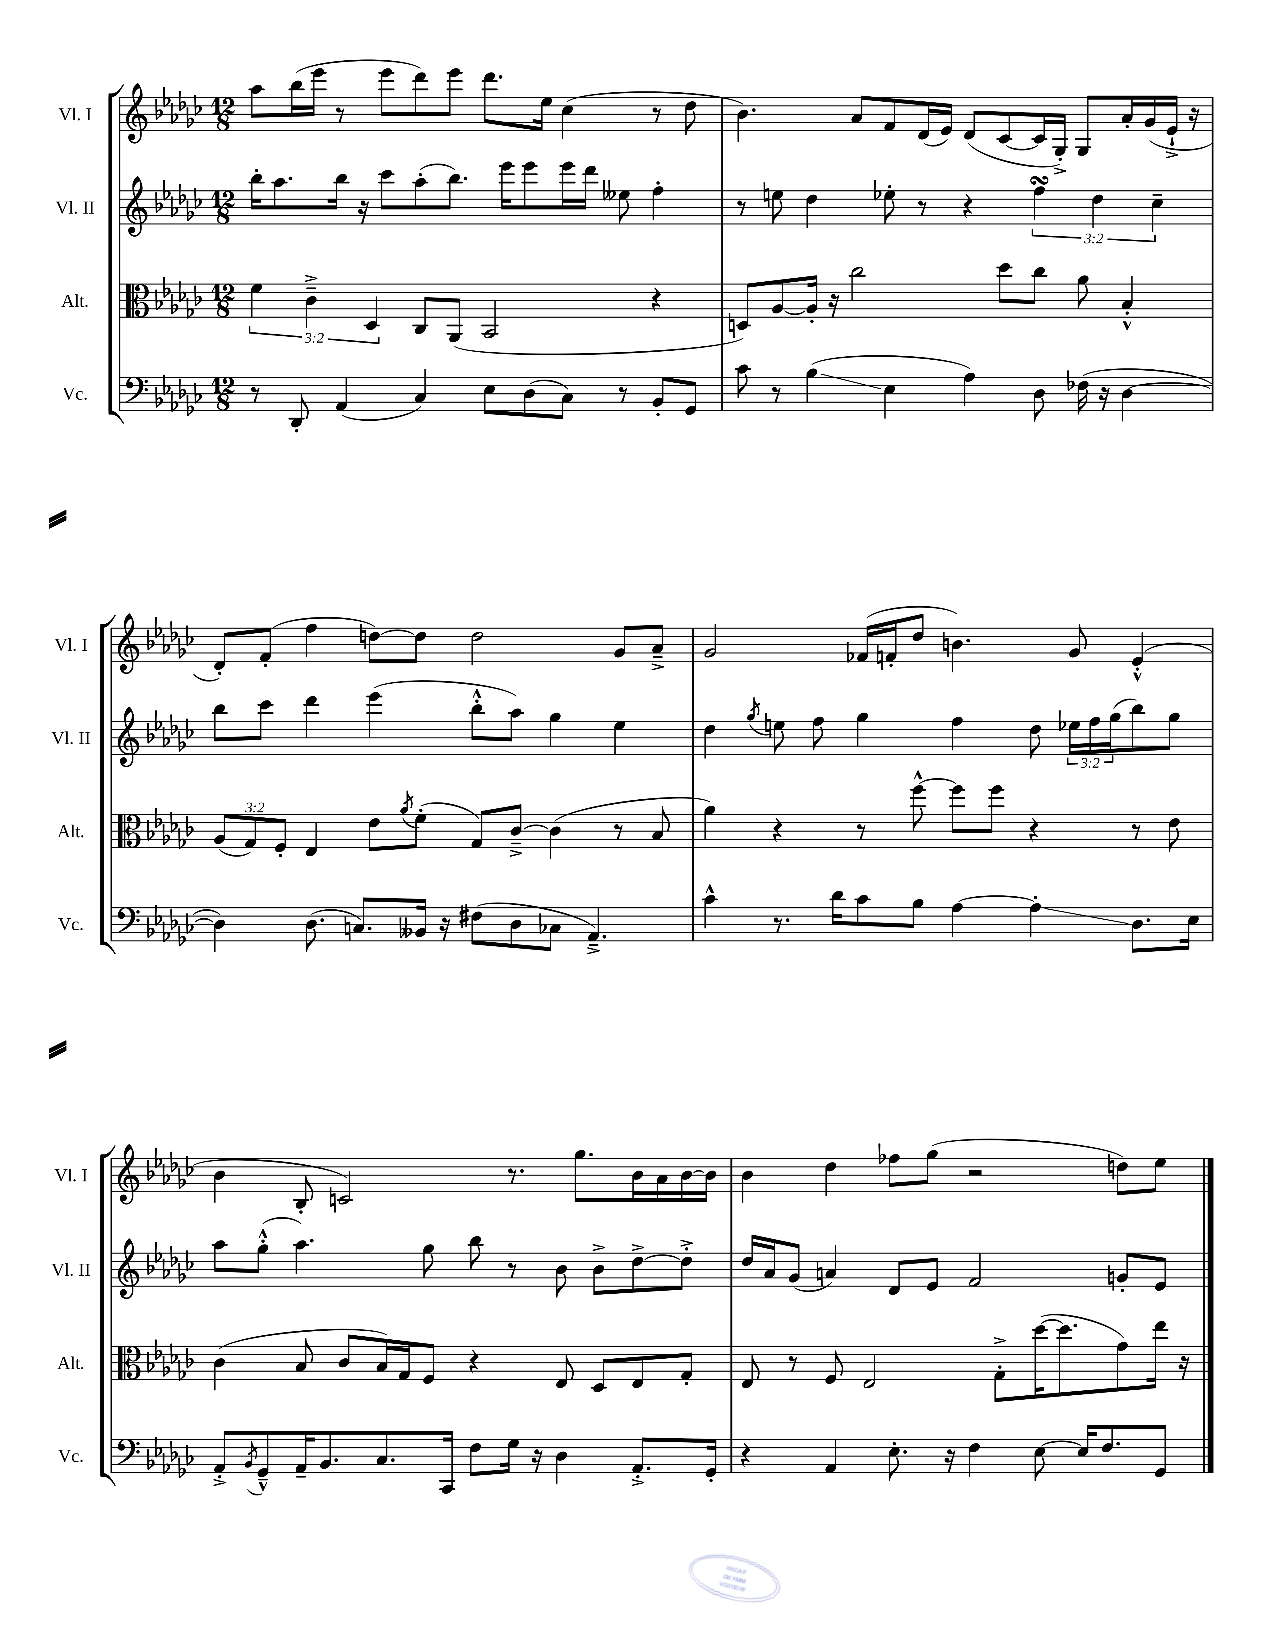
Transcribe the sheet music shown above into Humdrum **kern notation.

**kern	**kern	**kern	**kern
*staff4	*staff3	*staff2	*staff1
*clefF4	*clefC3	*clefG2	*clefG2
*k[b-e-a-d-g-c-]	*k[b-e-a-d-g-c-]	*k[b-e-a-d-g-c-]	*k[b-e-a-d-g-c-]
*M12/8	*M12/8	*M12/8	*M12/8
8r	6f\	16bb-'\LK	8aa-\L
.	.	8.aa-\	.
8DD-'/	.	.	(16bb-\L
.	6c-~^\	.	.
.	.	.	16eee-\JJ
(4AA-/	.	16bb-\Jk	8r
.	.	16r	.
.	6D-/	.	.
.	.	8ccc-\L	8eee-\L
4C-/)	8C-/L	(8aa-'\	8ddd-\)
.	(8AA-/J	8.bb-\J)	8eee-\J
8E-\L	2BB-/	.	8.ddd-\L
.	.	16eee-\LK	.
(8D-\	.	8eee-\	.
.	.	.	16ee-\Jk
8C-\J)	.	16eee-\L	(4cc-\
.	.	16ddd-\JJ	.
8r	.	8ee--\	.
8BB-'/L	4r	4ff'\	8r
8GG-/J	.	.	8dd-\
=	=	=	=
8c-\	8D/L)	8r	4.b-\)
8r	[8A-/	8ee\	.
(4B-\	16A-'/]Jk	4dd-\	.
.	16r	.	.
.	2cc-\	.	8a-/L
4E-\	.	8ee-'\	8f/
.	.	8r	(16d-/L
.	.	.	16e-/JJ)
4A-\)	.	4r	(8d-/L
.	8dd-\L	.	[8c-/
8D-\	8cc-\J	6ff\	16c-/]L
.	.	.	16G-'^/JJ)
(16F-\	8a-\	.	8G-/L
.	.	6dd-\	.
16r	.	.	.
[4D-\	4B-'^^/	.	16a-'/L
.	.	.	(16g-/
.	.	6cc-~\	.
.	.	.	16e-`^/JJ
.	.	.	16r
=	=	=	=
4D-\])	(12A-/L	8bb-\L	8d-'/L)
.	12G-/)	.	.
.	.	8ccc-\J	(8f'/J
.	12F'/J	.	.
(8.D-\	4E-/	4ddd-\	4ff\
8.C/L)	.	.	.
.	8e-\L	(4eee-\	[8dd\L)
.	8qa-/	.	.
16BB--/Jk	(8f'\J	.	8dd\]J
16r	.	.	.
(8F#\L	8G-/L)	8bb-'^^\L	2dd\
8D-\	[8c-~^/J	8aa-\J)	.
8C-\J	(4c-\]	4gg-\	.
4.AA-~^/)	.	.	.
.	8r	4ee-\	8g-/L
.	8B-/	.	8a-~^/J
=	=	=	=
4c-^^\	4a-\)	4dd-\	2g-/
.	.	8qgg-/	.
8.r	4r	8ee\	.
.	.	8ff\	.
16d-\LK	.	.	.
8c-\	8r	4gg-\	(16f-/LL
.	.	.	16f'/J
8B-\J	[8ff^^\	.	8dd-/J
[4A-\	8ff\]L	4ff\	4.b\)
.	8ff\J	.	.
4A-'\]	4r	8dd-\	.
.	.	24ee-\LL	8g-/
.	.	24ff\	.
.	.	(24gg-\J	.
8.D-\L	8r	8bb-\)	(4e-'^^/
.	8e-\	8gg-\J	.
16E-\Jk	.	.	.
=	=	=	=
8AA-'^/L	(4c-\	8aa-\L	4b-\
8qBB-/	.	.	.
8GG-~^^/	.	(8gg-'^^\J	.
16AA-~/K	8B-/	4.aa-\)	8B-'/
8.BB-/	.	.	.
.	8c-/L	.	2c/)
8.C-/	16B-/L)	.	.
.	16G-/J	.	.
.	8F/J	8gg-\	.
16CC-/Jk	.	.	.
8F\L	4r	8bb-\	.
16G-\Jk	.	8r	8.r
16r	.	.	.
4D-\	8E-/	8b-\	.
.	.	.	8.gg-\L
.	8D-/L	8b-^\L	.
8.AA-'^/L	8E-/	[8dd-^\	16b-\L
.	.	.	16a-\
.	8G-'/J	8dd-'^\]J	[16b-\
16GG-'/Jk	.	.	16b-\]JJ
=	=	=	=
4r	8E-/	16dd-/LL	4b-\
.	.	16a-/J	.
.	8r	(8g-/J	.
4AA-/	8F/	4a/)	4dd-\
.	2E-/	.	.
8.E-'\	.	8d-/L	8ff-\L
.	.	8e-/J	(8gg-\J
16r	.	.	.
4F\	.	2f/	2r
.	8G-'^\L	.	.
[8E-\	([16dd-\K	.	.
.	8.dd-\]	.	.
16E-/]LK	.	.	.
8.F/	.	.	.
.	8g-\)	8g'/L	8dd\L)
8GG-/J	16ee-\Jk	8e-/J	8ee-\J
.	16r	.	.
==	==	==	==
*-	*-	*-	*-
